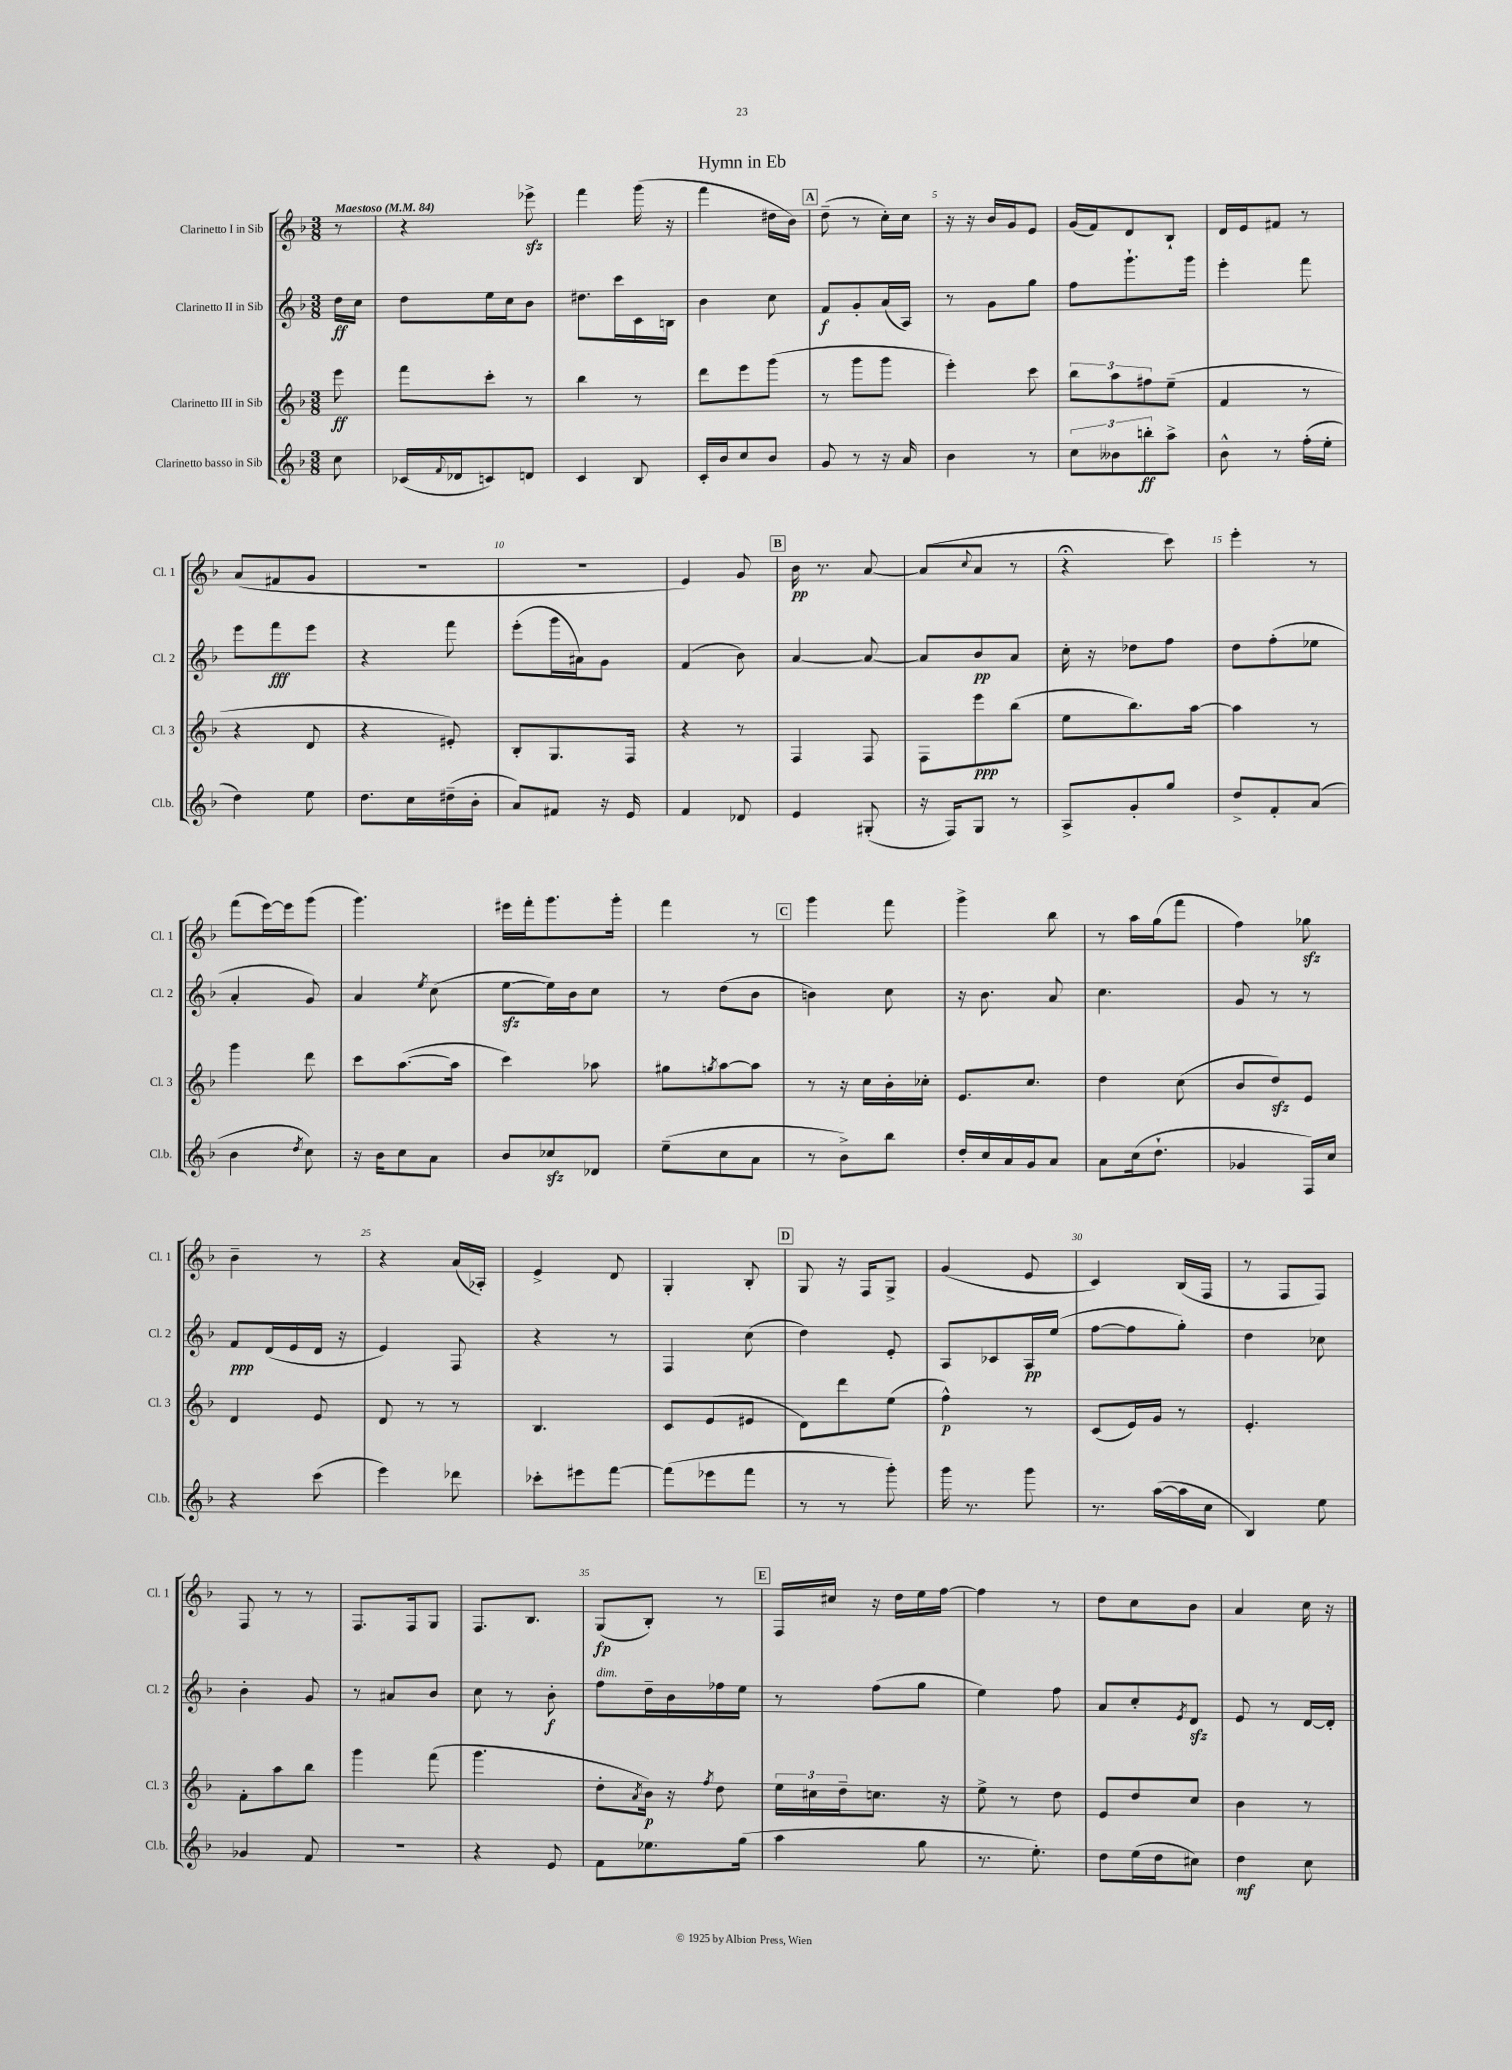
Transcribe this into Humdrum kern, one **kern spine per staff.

**kern	**dynam	**kern	**dynam	**kern	**dynam	**kern	**dynam
*part4	*part4	*part3	*part3	*part2	*part2	*part1	*part1
*staff4	*staff4	*staff3	*staff3	*staff2	*staff2	*staff1	*staff1
*I"Clarinetto basso in Sib	*	*I"Clarinetto III in Sib	*	*I"Clarinetto II in Sib	*	*I"Clarinetto I in Sib	*
*I'Cl.b.	*	*I'Cl. 3	*	*I'Cl. 2	*	*I'Cl. 1	*
*clefG2	*	*clefG2	*	*clefG2	*	*clefG2	*
*k[b-]	*	*k[b-]	*	*k[b-]	*	*k[b-]	*
*M3/8	*	*M3/8	*	*M3/8	*	*M3/8	*
*MM84	*	*MM84	*	*MM84	*	*MM84	*
=	=	=	=	=	=	=	=
!	!	!	!	!	!	!LO:TX:a:B:t=Maestoso	!
8cc\	.	8eee\	ff	16dd\LL	ff	8r	.
.	.	.	.	16cc\JJ	.	.	.
=1	=1	=1	=1	=1	=1	=1	=1
(16c-X/LL	.	8fff\L	.	8dd\L	.	4r	.
8qqf/	.	.	.	.	.	.	.
16d-X/J	.	.	.	.	.	.	.
8cn/)	.	8ccc'\J	.	16ee\L	.	.	.
.	.	.	.	16cc\J	.	.	.
8dn/J	.	8r	.	8b-\J	.	8eee-Xzz^\	.
=2	=2	=2	=2	=2	=2	=2	=2
4c/	.	4bb-\	.	8.dd#X\L	.	4fff\	.
.	.	.	.	16ccc\L	.	.	.
8B-/	.	8r	.	16c\	.	(16ggg\	.
.	.	.	.	16Bn\JJ	.	16r	.
=3	=3	=3	=3	=3	=3	=3	=3
16c'/LL	.	8ddd\L	.	4b-\	.	4fff\	.
16b-/J	.	.	.	.	.	.	.
8cc/	.	8eee\	.	.	.	.	.
8b-/J	.	(8ggg\J	.	8cc\	.	16dd#X\LL	.
.	.	.	.	.	.	16b-\JJ)	.
!!LO:REH:place=s1:t=A
=4	=4	=4	=4	=4	=4	=4	=4
8g/	.	8r	.	8f/L	f	(8dd~\	.
8r	.	8ggg\L	.	8g'/	.	8r	.
16r	.	8ggg\J	.	(16a/L	.	16cc'\LL)	.
16a/	.	.	.	16A/JJ)	.	16cc\JJ	.
=5	=5	=5	=5	=5	=5	=5	=5
4b-\	.	4eee'\)	.	8r	.	16r	.
.	.	.	.	.	.	16r	.
.	.	.	.	8g\L	.	16b-/LL	.
.	.	.	.	.	.	16g/J	.
8r	.	8ccc\	.	8gg\J	.	8e/J	.
=6	=6	=6	=6	=6	=6	=6	=6
12cc\L	.	12bb-\L	.	8ff\L	.	(16g/LL	.
.	.	.	.	.	.	16f/J)	.
12b--X\	.	12aa\	.	.	.	.	.
.	.	.	.	8.ggg`\	.	8d/	.
12bbn'\	ff	12ff#X\	.	.	.	.	.
8aa^\J	.	(8ee~\J	.	.	.	8B-`/J	.
.	.	.	.	16ggg\Jk	.	.	.
=7	=7	=7	=7	=7	=7	=7	=7
8b-^^\	.	4f/	.	4eee'\	.	16d/LL	.
.	.	.	.	.	.	16e/J	.
8r	.	.	.	.	.	8f#X/J	.
(16ff'\LL	.	8r	.	8fff\	.	8r	.
16ee'\JJ	.	.	.	.	.	.	.
!!LO:LB:g=z
=8	=8	=8	=8	=8	=8	=8	=8
4dd\)	.	4r	.	8eee\L	.	(8a/L	.
.	.	.	.	8fff\	fff	8f#X/	.
8ee\	.	8d/	.	8eee\J	.	8g/J	.
=9	=9	=9	=9	=9	=9	=9	=9
8.dd\L	.	4r	.	4r	.	4.r	.
16cc\L	.	.	.	.	.	.	.
(16dd#X~\	.	8e#X'/)	.	8fff\	.	.	.
16b-'\JJ	.	.	.	.	.	.	.
=10	=10	=10	=10	=10	=10	=10	=10
8a/L)	.	8B-'/L	.	(8eee'\L	.	4.r	.
8f#X/J	.	8.G/	.	16ggg\L	.	.	.
.	.	.	.	16a#X\J)	.	.	.
16r	.	.	.	8g\J	.	.	.
16e/	.	16F/Jk	.	.	.	.	.
=11	=11	=11	=11	=11	=11	=11	=11
4f/	.	4r	.	(4f/	.	4e/)	.
8d-X/	.	8r	.	8b-\)	.	8g/	.
!!LO:REH:place=s1:t=B
=12	=12	=12	=12	=12	=12	=12	=12
4e/	.	4F/	.	[4a/	.	16b-\	pp
.	.	.	.	.	.	8.r	.
(8G#X'/	.	8F/	.	8a/_	.	[8a/	.
=13	=13	=13	=13	=13	=13	=13	=13
16r	.	8F\L	.	8a/L]	.	(8a/L]	.
16F/KL)	.	.	.	.	.	.	.
.	.	.	.	.	.	8qqcc/	.
8G/J	.	8eee\	ppp	8b-/	pp	8a/J	.
8r	.	(8bb-\J	.	8a/J	.	8r	.
=14	=14	=14	=14	=14	=14	=14	=14
8A^/L	.	8ee\L	.	16cc'\	.	4r;<	.
.	.	.	.	16r	.	.	.
8g'/	.	8.bb-\)	.	8dd-X\L	.	.	.
8gg/J	.	.	.	8ff\J	.	8ccc\)	.
.	.	[16aa\Jk	.	.	.	.	.
=15	=15	=15	=15	=15	=15	=15	=15
8dd^/L	.	4aa\]	.	8dd\L	.	4eee'\	.
8f'/	.	.	.	(8ff'\	.	.	.
(8a/J	.	8r	.	8ee-X\J	.	8r	.
!!LO:LB:g=z
=16	=16	=16	=16	=16	=16	=16	=16
4b-\	.	4ggg\	.	4a'/	.	(8fff\L	.
.	.	.	.	.	.	[16eee\L)	.
.	.	.	.	.	.	16eee\J]	.
8qdd/	.	.	.	.	.	.	.
8cc\)	.	8ddd\	.	8g/)	.	(8ggg\J	.
=17	=17	=17	=17	=17	=17	=17	=17
16r	.	8ccc\L	.	4a/	.	4.ggg\)	.
16b-\KL	.	.	.	.	.	.	.
8cc\	.	([8.aa\	.	.	.	.	.
.	.	.	.	8qee/	.	.	.
8a\J	.	.	.	(8cc\	.	.	.
.	.	16aa\Jk]	.	.	.	.	.
=18	=18	=18	=18	=18	=18	=18	=18
8b-/L	.	4ccc\)	.	[8eezz\L	.	16eee#X\LL	.
.	.	.	.	.	.	16fff'\J	.
8cc-Xzz/	.	.	.	16ee\L])	.	8.ggg\	.
.	.	.	.	16b-\J	.	.	.
8d-X/J	.	8aa-X\	.	8cc\J	.	.	.
.	.	.	.	.	.	16ggg'\Jk	.
=19	=19	=19	=19	=19	=19	=19	=19
(8ee~\L	.	8gg#X\L	.	8r	.	4fff\	.
.	.	8qggn/	.	.	.	.	.
8cc\	.	[8aa\	.	(8dd\L	.	.	.
8a\J	.	8aa\J]	.	8b-\J	.	8r	.
!!LO:REH:place=s1:t=C
=20	=20	=20	=20	=20	=20	=20	=20
8r	.	8r	.	4bn\)	.	4ggg\	.
8b-^\L)	.	16r	.	.	.	.	.
.	.	16cc\LL	.	.	.	.	.
8bb-\J	.	16b-'\	.	8cc\	.	8fff\	.
.	.	16cc-X'\JJ	.	.	.	.	.
=21	=21	=21	=21	=21	=21	=21	=21
16dd'/LL	.	8.e/L	.	16r	.	4ggg^\	.
16cc/	.	.	.	8.b-\	.	.	.
16a/	.	.	.	.	.	.	.
16g/J	.	8.cc/J	.	.	.	.	.
8a/J	.	.	.	8a/	.	8bb-\	.
=22	=22	=22	=22	=22	=22	=22	=22
8a\L	.	4dd\	.	4.cc\	.	8r	.
(16cc\k	.	.	.	.	.	16aa\LL	.
8.dd`\J	.	.	.	.	.	(16gg\J	.
.	.	(8cc\	.	.	.	8fff\J	.
=23	=23	=23	=23	=23	=23	=23	=23
4g-X/	.	8b-/L	.	8g/	.	4ff\)	.
.	.	8ddzz/)	.	8r	.	.	.
16F/LL)	.	8e/J	.	8r	.	8gg-Xzz\	.
16cc/JJ	.	.	.	.	.	.	.
!!LO:LB:g=z
=24	=24	=24	=24	=24	=24	=24	=24
4r	.	4d/	.	8f/L	ppp	4b-~\	.
.	.	.	.	(16d/L	.	.	.
.	.	.	.	16e/	.	.	.
(8ccc\	.	8e/	.	16d/JJ	.	8r	.
.	.	.	.	16r	.	.	.
=25	=25	=25	=25	=25	=25	=25	=25
4eee\)	.	8d/	.	4e/)	.	4r	.
.	.	8r	.	.	.	.	.
8ddd-X\	.	8r	.	8F/	.	(16a/LL	.
.	.	.	.	.	.	16A-X'/JJ)	.
=26	=26	=26	=26	=26	=26	=26	=26
8ccc-X'\L	.	4.B-/	.	4r	.	4e^/	.
8eee#X\	.	.	.	.	.	.	.
[8fff\J	.	.	.	8r	.	8d/	.
=27	=27	=27	=27	=27	=27	=27	=27
(8fff\L]	.	8c/L	.	4F/	.	4G'/	.
8eee-X\	.	(8e/	.	.	.	.	.
8fff\J	.	8e#X/J	.	(8cc\	.	8B-'/	.
!!LO:REH:place=s1:t=D
=28	=28	=28	=28	=28	=28	=28	=28
8r	.	8d\L)	.	4dd\)	.	8G/	.
8r	.	8ddd\	.	.	.	16r	.
.	.	.	.	.	.	16F/KL	.
8ggg'\)	.	(8ee\J	.	8e'/	.	8G^/J	.
=29	=29	=29	=29	=29	=29	=29	=29
16ggg\	.	4ff^^\)	p	8A/L	.	(4g/	.
8.r	.	.	.	.	.	.	.
.	.	.	.	8c-X/	.	.	.
8ggg\	.	8r	.	16A/L	pp	8e/	.
.	.	.	.	(16ee/JJ	.	.	.
=30	=30	=30	=30	=30	=30	=30	=30
8.r	.	(8c/L	.	[8ff\L	.	4c/)	.
.	.	16e/L)	.	8ff\]	.	.	.
([16aa\LL	.	16g/JJ	.	.	.	.	.
16aa\]	.	8r	.	8gg'\J)	.	(16B-/LL	.
16cc\JJ	.	.	.	.	.	16F/JJ	.
=31	=31	=31	=31	=31	=31	=31	=31
4B-/)	.	4.e'/	.	4dd\	.	8r	.
.	.	.	.	.	.	8F/L	.
8ee\	.	.	.	8cc-X\	.	8F/J)	.
!!LO:LB:g=z
=32	=32	=32	=32	=32	=32	=32	=32
4g-X/	.	8f'\L	.	4b-'\	.	8F/	.
.	.	8aa\	.	.	.	8r	.
8f/	.	8bb-\J	.	8g/	.	8r	.
=33	=33	=33	=33	=33	=33	=33	=33
4.r	.	4ggg\	.	8r	.	8.F/L	.
.	.	.	.	8a#X/L	.	.	.
.	.	.	.	.	.	16F/k	.
.	.	(8fff\	.	8b-/J	.	8G/J	.
=34	=34	=34	=34	=34	=34	=34	=34
4r	.	4.ggg\	.	8cc\	.	8.F/L	.
.	.	.	.	8r	.	.	.
.	.	.	.	.	.	8.B-/J	.
8e/	.	.	.	8b-'\	f	.	.
=35	=35	=35	=35	=35	=35	=35	=35
!	!	!	!	!LO:TX:a:i:t=dim.	!	!	!
8f\L	.	8dd'\L	.	8ff\L	.	(8G/L	fp
.	.	8qa/	.	.	.	.	.
8.ee-X\	.	16b-\Jk)	p	16dd~\L	.	8B-'/J)	.
.	.	16r	.	16b-\	.	.	.
.	.	8qff/	.	.	.	.	.
.	.	8dd\	.	16ff-X\	.	8r	.
(16gg\Jk	.	.	.	16ee\JJ	.	.	.
!!LO:REH:place=s1:t=E
=36	=36	=36	=36	=36	=36	=36	=36
4aa\	.	24ee\LL	.	8r	.	16F/LL	.
.	.	24cc#X\	.	.	.	.	.
.	.	.	.	.	.	16cc#X/JJ	.
.	.	24dd~\J	.	.	.	.	.
.	.	8.ccn\J	.	(8ff\L	.	16r	.
.	.	.	.	.	.	16dd\LL	.
8gg\	.	.	.	8gg\J	.	16ee\	.
.	.	16r	.	.	.	[16ff\JJ	.
=37	=37	=37	=37	=37	=37	=37	=37
8.r	.	8ee^\	.	4ee\)	.	4ff\]	.
.	.	8r	.	.	.	.	.
8.ee'\)	.	.	.	.	.	.	.
.	.	8dd\	.	8ff\	.	8r	.
=38	=38	=38	=38	=38	=38	=38	=38
8dd\L	.	8e/L	.	8a/L	.	8dd\L	.
(16ee\L	.	8dd/	.	8cc'/	.	8cc\	.
16dd\J	.	.	.	.	.	.	.
.	.	.	.	8qe/	.	.	.
8cc#X\J)	.	8cc/J	.	8dzz/J	.	8b-\J	.
=39	=39	=39	=39	=39	=39	=39	=39
4dd\	mf	4b-\	.	8e/	.	4a/	.
.	.	.	.	8r	.	.	.
8cc\	.	8r	.	[16d/LL	.	16cc\	.
.	.	.	.	16d'/JJ]	.	16r	.
==	==	==	==	==	==	==	==
*-	*-	*-	*-	*-	*-	*-	*-
